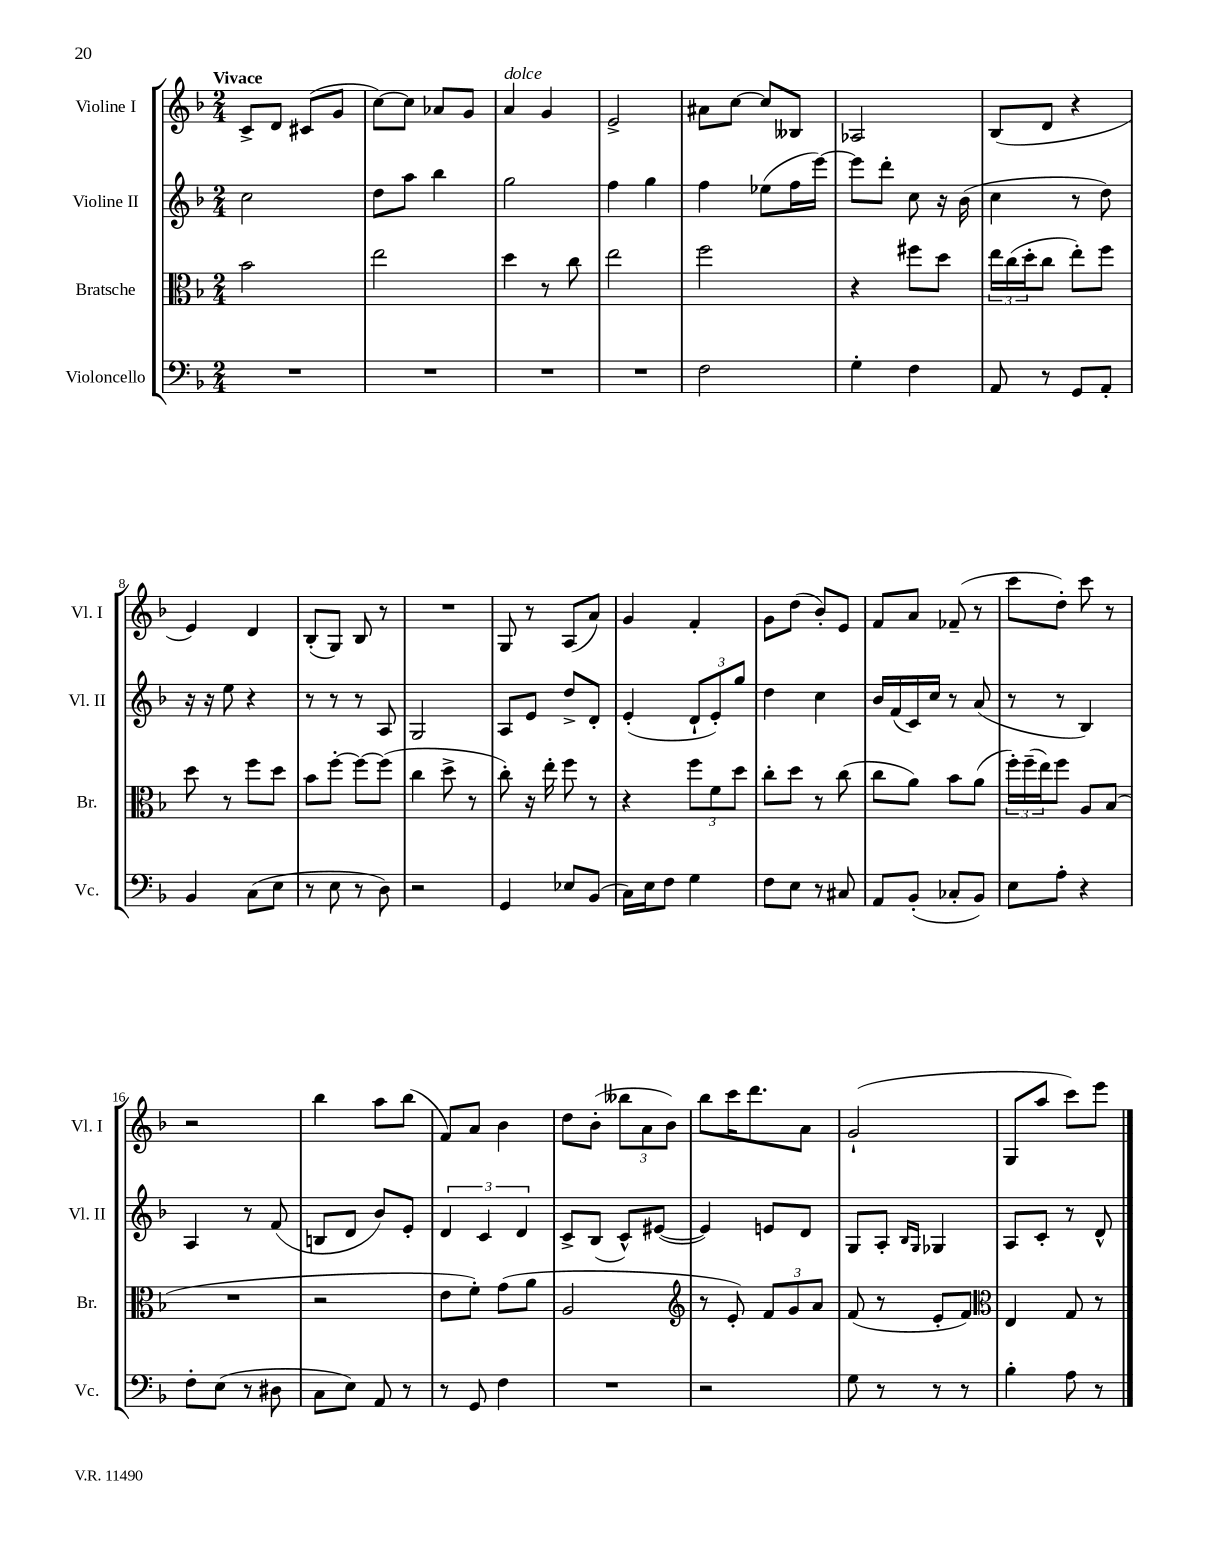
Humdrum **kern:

**kern	**kern	**kern	**kern
*staff4	*staff3	*staff2	*staff1
*clefF4	*clefC3	*clefG2	*clefG2
*k[b-]	*k[b-]	*k[b-]	*k[b-]
*M2/4	*M2/4	*M2/4	*M2/4
2r	2b-\	2cc\	8c^/L
.	.	.	8d/J
.	.	.	(8c#/L
.	.	.	8g/J
=	=	=	=
2r	2ee\	8dd\L	[8cc\L)
.	.	8aa\J	8cc\]J
.	.	4bb-\	8a-/L
.	.	.	8g/J
=	=	=	=
2r	4dd\	2gg\	4a/
.	8r	.	4g/
.	8cc\	.	.
=	=	=	=
2r	2ee\	4ff\	2e^/
.	.	4gg\	.
=	=	=	=
2F\	2ff\	4ff\	8a#\L
.	.	.	[8cc\J
.	.	(8ee-\L	8cc/]L
.	.	16ff\L	8B--/J
.	.	[16eee\JJ)	.
=	=	=	=
4G'\	4r	8eee\]L	2A-/
.	.	8ddd'\J	.
4F\	8ff#\L	8cc\	.
.	8dd\J	16r	.
.	.	(16b-\	.
=	=	=	=
8AA/	24ee\LL	4cc\	(8B-/L
.	(24cc\	.	.
.	24dd'\J	.	.
8r	8cc\J	.	8d/J
8GG/L	8ee'\L)	8r	4r
8AA'/J	8ff\J	8dd\)	.
=	=	=	=
4BB-/	8dd\	16r	4e/)
.	.	16r	.
.	8r	8ee\	.
(8C\L	8ff\L	4r	4d/
8E\J	8dd\J	.	.
=	=	=	=
8r	8b-\L	8r	(8B-'/L
8E\	[8ff'\J	8r	8G/J)
8r	8ff\_L	8r	8B-/
8D\)	(8ff\]J	8A/	8r
=	=	=	=
2r	4cc\	2G/	2r
.	8dd^\	.	.
.	8r	.	.
=	=	=	=
4GG/	8cc'\)	8A/L	8G/
.	16r	8e/J	8r
.	16ee'\	.	.
8E-/L	8ff\	8dd^/L	(8A/L
(8BB-/J	8r	8d'/J	8a/J)
=	=	=	=
16C\LL)	4r	(4e'/	4g/
16E\J	.	.	.
8F\J	.	.	.
4G\	12ff\L	12d`/L	4f'/
.	12f\	12e'/)	.
.	12dd\J	12gg/J	.
=	=	=	=
8F\L	8cc'\L	4dd\	8g\L
8E\J	8dd\J	.	(8dd\J
8r	8r	4cc\	8b-'/L)
8C#/	(8cc\	.	8e/J
=	=	=	=
8AA/L	8cc\L	16b-/LL	8f/L
.	.	(16f/	.
(8BB-'/J	8a\J)	16c/)	8a/J
.	.	16cc/JJ	.
8C-'/L	8b-\L	8r	(8f-~/
8BB-/J)	(8a\J	(8a/	8r
=	=	=	=
8E\L	24ff'\LL)	8r	8ccc\L
.	(24ff~\	.	.
.	24ee\J)	.	.
8A'\J	8ff\J	8r	8dd'\J)
4r	8A/L	4B-/)	8ccc\
.	(8B-/J	.	8r
=	=	=	=
8F'\L	2r	4A/	2r
(8E\J	.	.	.
8r	.	8r	.
8D#\	.	(8f/	.
=	=	=	=
8C\L	2r	8B/L	4bb-\
8E\J)	.	8d/J	.
8AA/	.	8b-/L)	8aa\L
8r	.	8e'/J	(8bb-\J
=	=	=	=
8r	8e\L	6d/	8f/L)
8GG/	8f'\J)	.	8a/J
.	.	6c/	.
4F\	(8g\L	.	4b-\
.	.	6d/	.
.	8a\J	.	.
=	=	=	=
2r	2A/	8c^/L	8dd\L
.	.	(8B-/J	(8b-'\J
.	.	8c^^/L)	12bb--\L
.	.	.	12a\
.	.	([8e#/J	.
.	.	.	12b-\J)
=	=	=	=
*	*clefG2	*	*
2r	8r	4e#/])	8bb-\L
.	8e'/)	.	16ccc\K
.	.	.	8.ddd\
.	12f/L	8e/L	.
.	12g/	.	.
.	.	8d/J	8a\J
.	12a/J	.	.
=	=	=	=
8G\	(8f/	8G/L	(2g`/
8r	8r	8A'/J	.
.	.	16qqB-/LL	.
.	.	16qqG/JJ	.
8r	8e'/L	4G-/	.
8r	8f/J)	.	.
=	=	=	=
*	*clefC3	*	*
4B-'\	4E/	8A/L	8G/L
.	.	8c'/J	8aa/J
8A\	8G/	8r	8ccc\L)
8r	8r	8d^^/	8eee\J
==	==	==	==
*-	*-	*-	*-
